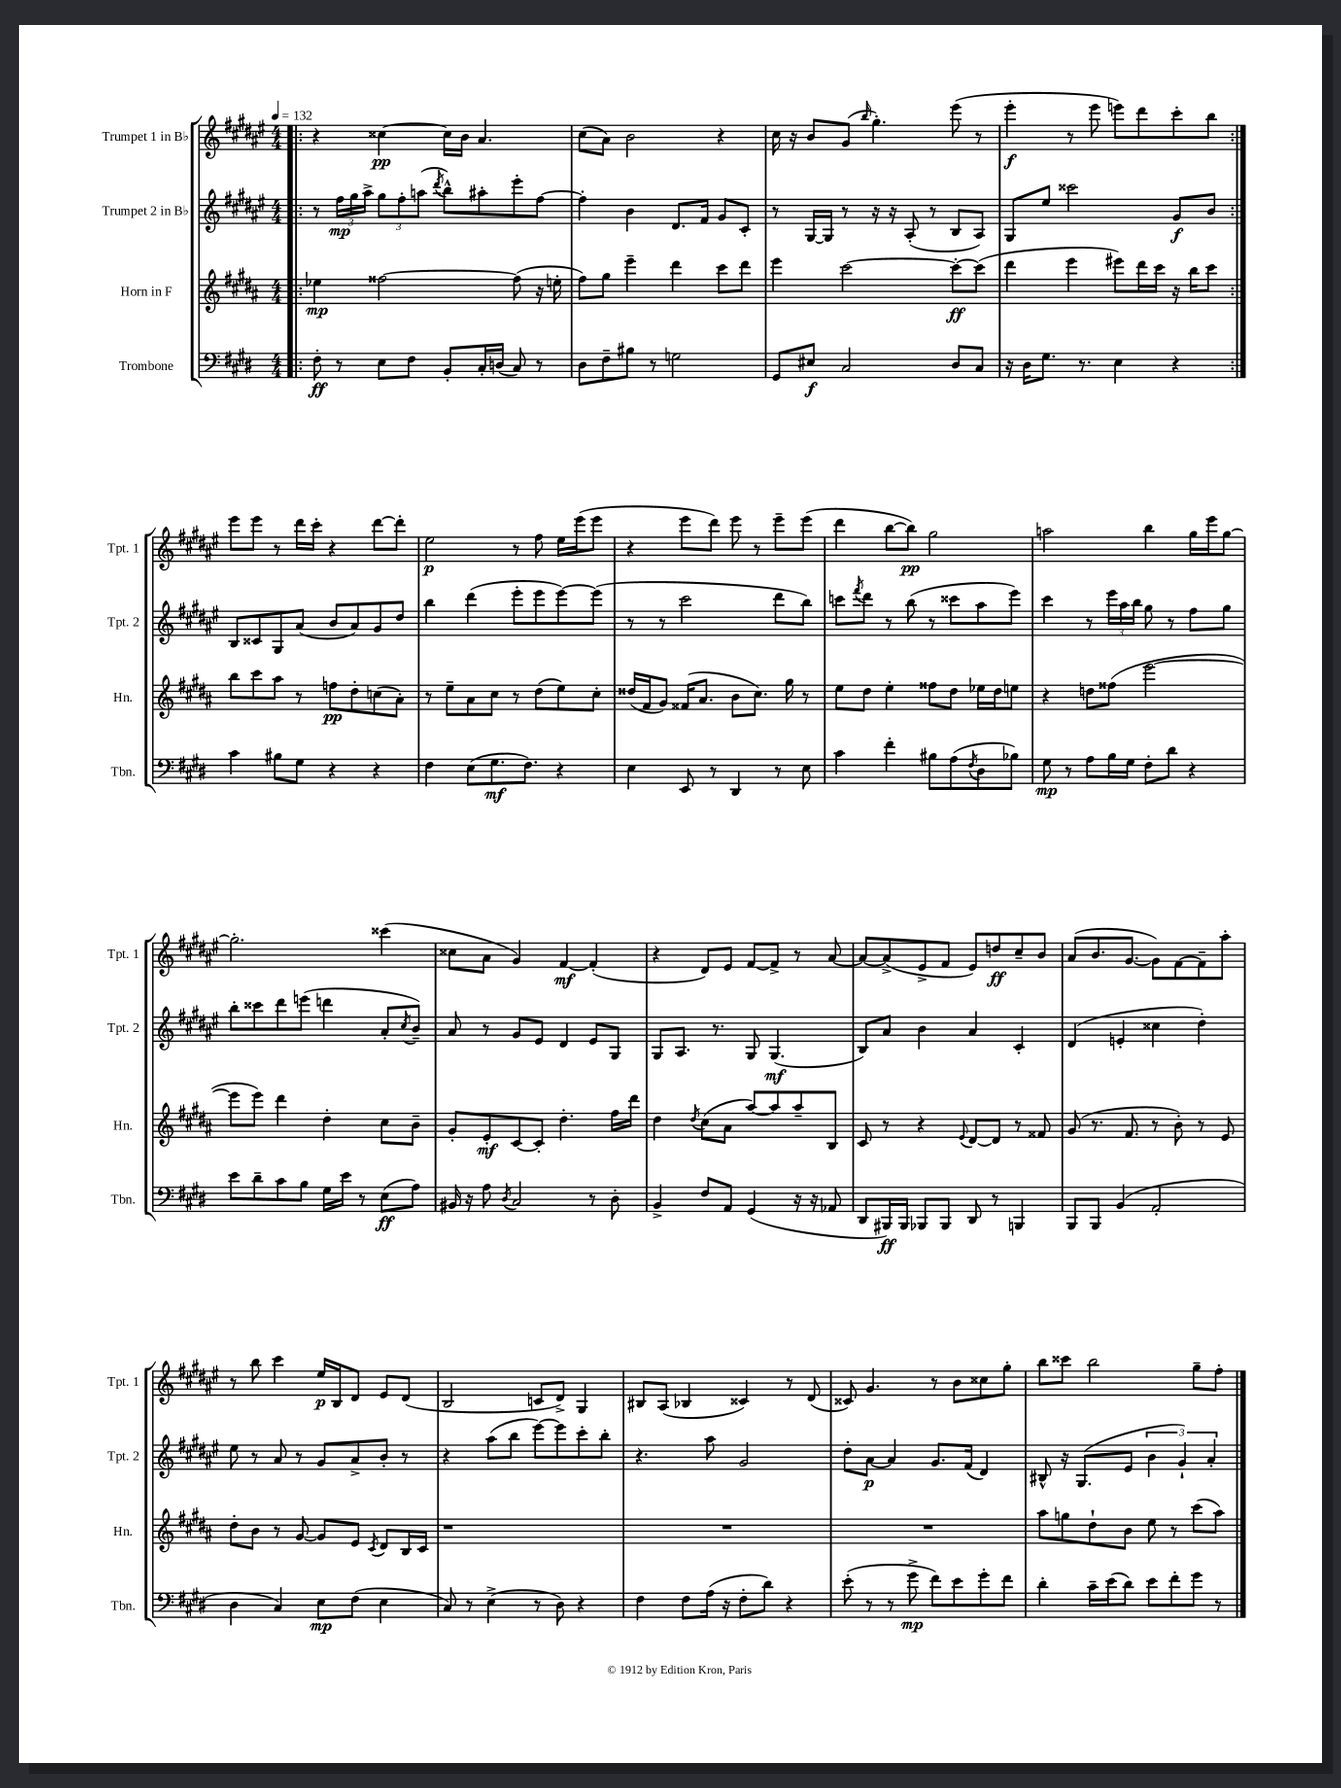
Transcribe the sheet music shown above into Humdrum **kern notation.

**kern	**kern	**kern	**kern
*staff4	*staff3	*staff2	*staff1
*clefF4	*clefG2	*clefG2	*clefG2
*k[f#c#g#d#]	*k[f#c#g#d#a#]	*k[f#c#g#d#a#e#]	*k[f#c#g#d#a#e#]
*M4/4	*M4/4	*M4/4	*M4/4
*MM132	*MM132	*MM132	*MM132
=!|:	=!|:	=!|:	=!|:
8F#'	4ee-	8r	4r
8r	.	24ff#	.
.	.	24gg#	.
.	.	24aa#^	.
8E	[2ff##	12gg#	[4cc##
.	.	12ff#'	.
8F#	.	.	.
.	.	(12aa	.
.	.	8qddd#	.
8BB'	.	8bb^^)	16cc##]
.	.	.	16b
16C#'	.	8aa#'	4.a#
(16D	.	.	.
8C#)	(8ff##]	8eee#'	.
8r	16r	[8ff#	.
.	16ee'	.	.
=	=	=	=
8D#	8ff#)	4ff#']	(8cc#
8F#~	8gg#	.	8a#)
8B#	4eee~	4b	2b
8r	.	.	.
2G	4ddd#	8.d#	.
.	.	16f#	.
.	8ccc#	8g#	4r
.	8ddd#	8c#'	.
=	=	=	=
8GG#	4eee	8r	16cc#
.	.	.	16r
8E#	.	[16G#	8b
.	.	16G#]	.
2C#	[2ccc#	8r	(8g#
.	.	.	16qqbb
.	.	16r	4.gg#')
.	.	16r	.
.	.	(8A#'	.
.	.	8r	.
8D#	8ccc#'_	8B	(8eee#
8C#	(8ccc#]	8A#)	8r
=	=	=	=
16r	4ddd#	8G#	4eee#'
16D#	.	.	.
8.G#	.	8ee#	.
.	4eee	2ccc##	8r
8.r	.	.	.
.	.	.	8eee#
4E	8eee#)	.	8eee)
.	16ddd#	.	8ddd#
.	16ccc#	.	.
4r	16r	8g#	8ccc#'
.	16bb	.	.
.	8ccc#	8b	8bb
=:|!	=:|!	=:|!	=:|!
4c#	8bb	8B	8eee#
.	8ccc#	8c##	8eee#
8B#	8aa#	8G#	8r
8G#	8r	(8a#	16ddd#
.	.	.	16ccc#'
4r	8ff	8b	4r
.	8dd#'	8a#)	.
4r	(8cc	8g#	[8ddd#
.	8a#')	8dd#	8ddd#']
=	=	=	=
4F#	8r	4bb	2ee#
.	8ee~	.	.
(8E	8a#	(4ddd#	.
8.G#	8cc#	.	.
.	8r	8eee#'	8r
8.F#)	.	.	.
.	(8dd#	8eee#	8ff#
4r	8ee)	[8eee#)	16ee#
.	.	.	(16eee#
.	8cc#'	(8eee#]	8eee#
=	=	=	=
4E	(16dd##	8r	4r
.	16f#	.	.
.	8g#)	8r	.
8EE	(16f##	2ccc#	8eee#
.	8.a#	.	.
8r	.	.	8ddd#)
4DD#	8b	.	8eee#
.	8.cc#)	.	8r
8r	.	8ddd#	8eee#~
.	16gg#	.	.
8E	8r	8bb)	(8eee#
=	=	=	=
4c#	8ee	8ccc	4ddd#
.	.	8qfff#	.
.	8dd#	8ddd#	.
4f#'	4ee'	8r	[8bb
.	.	(8bb	8bb])
8B#	8ff##	8r	2gg#
(8A	8dd#	8ccc##	.
8qF#	.	.	.
8D#	16ee-	8aa#	.
.	16dd#	.	.
8B-)	8ee	8eee#)	.
=	=	=	=
8G#	4r	4ccc#	2aa
8r	.	.	.
8A	8dd	8r	.
16B	(8ff##	24eee#	.
.	.	24aa#	.
16G#	.	.	.
.	.	24bb	.
8F#'	[2eee	8gg#	4bb
8d#	.	8r	.
4r	.	8ff#	16gg#
.	.	.	16eee#
.	.	8gg#	[8gg#
=	=	=	=
8e	8eee]	8bb'	2.gg#']
8d#~	8eee)	8ccc##	.
8c#	4ddd#	8ddd#	.
8B	.	(8eee	.
16G#	4dd#'	4ddd	.
16e	.	.	.
8r	.	.	.
(8E	8cc#	8a#'	(4ccc##
.	.	8qcc#	.
8A)	8b~	8b~)	.
=	=	=	=
16BB#	8g#'	8a#	8cc##
16r	.	.	.
8A	8e'	8r	8a#
8qD#	.	.	.
2C#	[8c#	8g#	4g#)
.	8c#']	8e#	.
.	4.dd#'	4d#	[4f#
8r	.	8e#	(4f#']
8D#'	16ff#	8G#	.
.	16ddd#	.	.
=	=	=	=
4BB^	4dd#	8G#	4r
.	.	8.A#	.
.	8qdd#	.	.
8F#	(8cc#	.	8d#)
.	.	8.r	.
8AA	8a#	.	8e#
(4GG#	[8aa#)	8G#	[8f#
.	8aa#]	(4.G#	8f#^]
16r	8aa#~	.	8r
16r	.	.	.
8AA-	8B	.	[8a#
=	=	=	=
8DD#	8c#	8B)	8a#_
16BBB#)	8r	8a#	(8a#^]
16BBB#	.	.	.
8BBB-	4r	4b	8e#^
8BBB-	.	.	8f#
.	8qqe	.	.
8DD#	[8d#	4a#	8e#)
8r	8d#]	.	8dd
4BBB	8r	4c#'	8cc#~
.	8f##	.	8b
=	=	=	=
8BBB	(8g#	(4d#	(8a#
8BBB	8.r	.	8.b
(4BB	.	4e'	.
.	8.f#	.	[8.g#
2AA'	8r	4cc##	8g#])
.	8b')	.	[8f#
.	8r	4dd#')	8f#~]
.	8e	.	8aa#'
=	=	=	=
4D#	8dd#'	8ee#	8r
.	8b	8r	8bb
4C#)	8r	8a#	4ccc#
.	[8g#	8r	.
8E	8g#]	8g#	16ee#
.	.	.	16B
(8F#	8e	8a#^	8d#
.	8qc#	.	.
4E	8d#	8b'	8e#
.	16B	8r	(8d#
.	16c#	.	.
=	=	=	=
8C#)	1r	4r	2B
8r	.	.	.
(4E^	.	(8aa#	.
.	.	8bb	.
8r	.	[8eee#)	8c
8D#)	.	8eee#]	8d#^)
4r	.	8ccc#'	4G#
.	.	8bb'	.
=	=	=	=
4F#	1r	4.r	8B#
.	.	.	(8A#
8F#	.	.	4B-
(16A	.	8aa#	.
16r	.	.	.
8F#'	.	2g#	4c##)
8d#)	.	.	.
4r	.	.	8r
.	.	.	(8d#
=	=	=	=
(8e'	1r	8dd#'	8c##)
8r	.	[8a#	4.g#
8r	.	4a#]	.
8g#^	.	.	.
8f#)	.	8.g#	8r
8e	.	.	8b
.	.	(16f#	.
8g#'	.	4d#)	8cc##
8f#	.	.	8gg#'
=	=	=	=
4d#'	8aa#	8B#^^	8bb
.	8gg	16r	8ccc##
.	.	(8.G#	.
16c#~	8dd#`	.	2bb
(16e	.	.	.
8d#)	8b	8e#	.
8e	8ee	6b	.
8f#'	8r	.	.
.	.	6g#`)	.
8g#	(8ccc#	.	8gg#~
.	.	6a#'	.
8r	8aa#)	.	8ff#'
==	==	==	==
*-	*-	*-	*-
